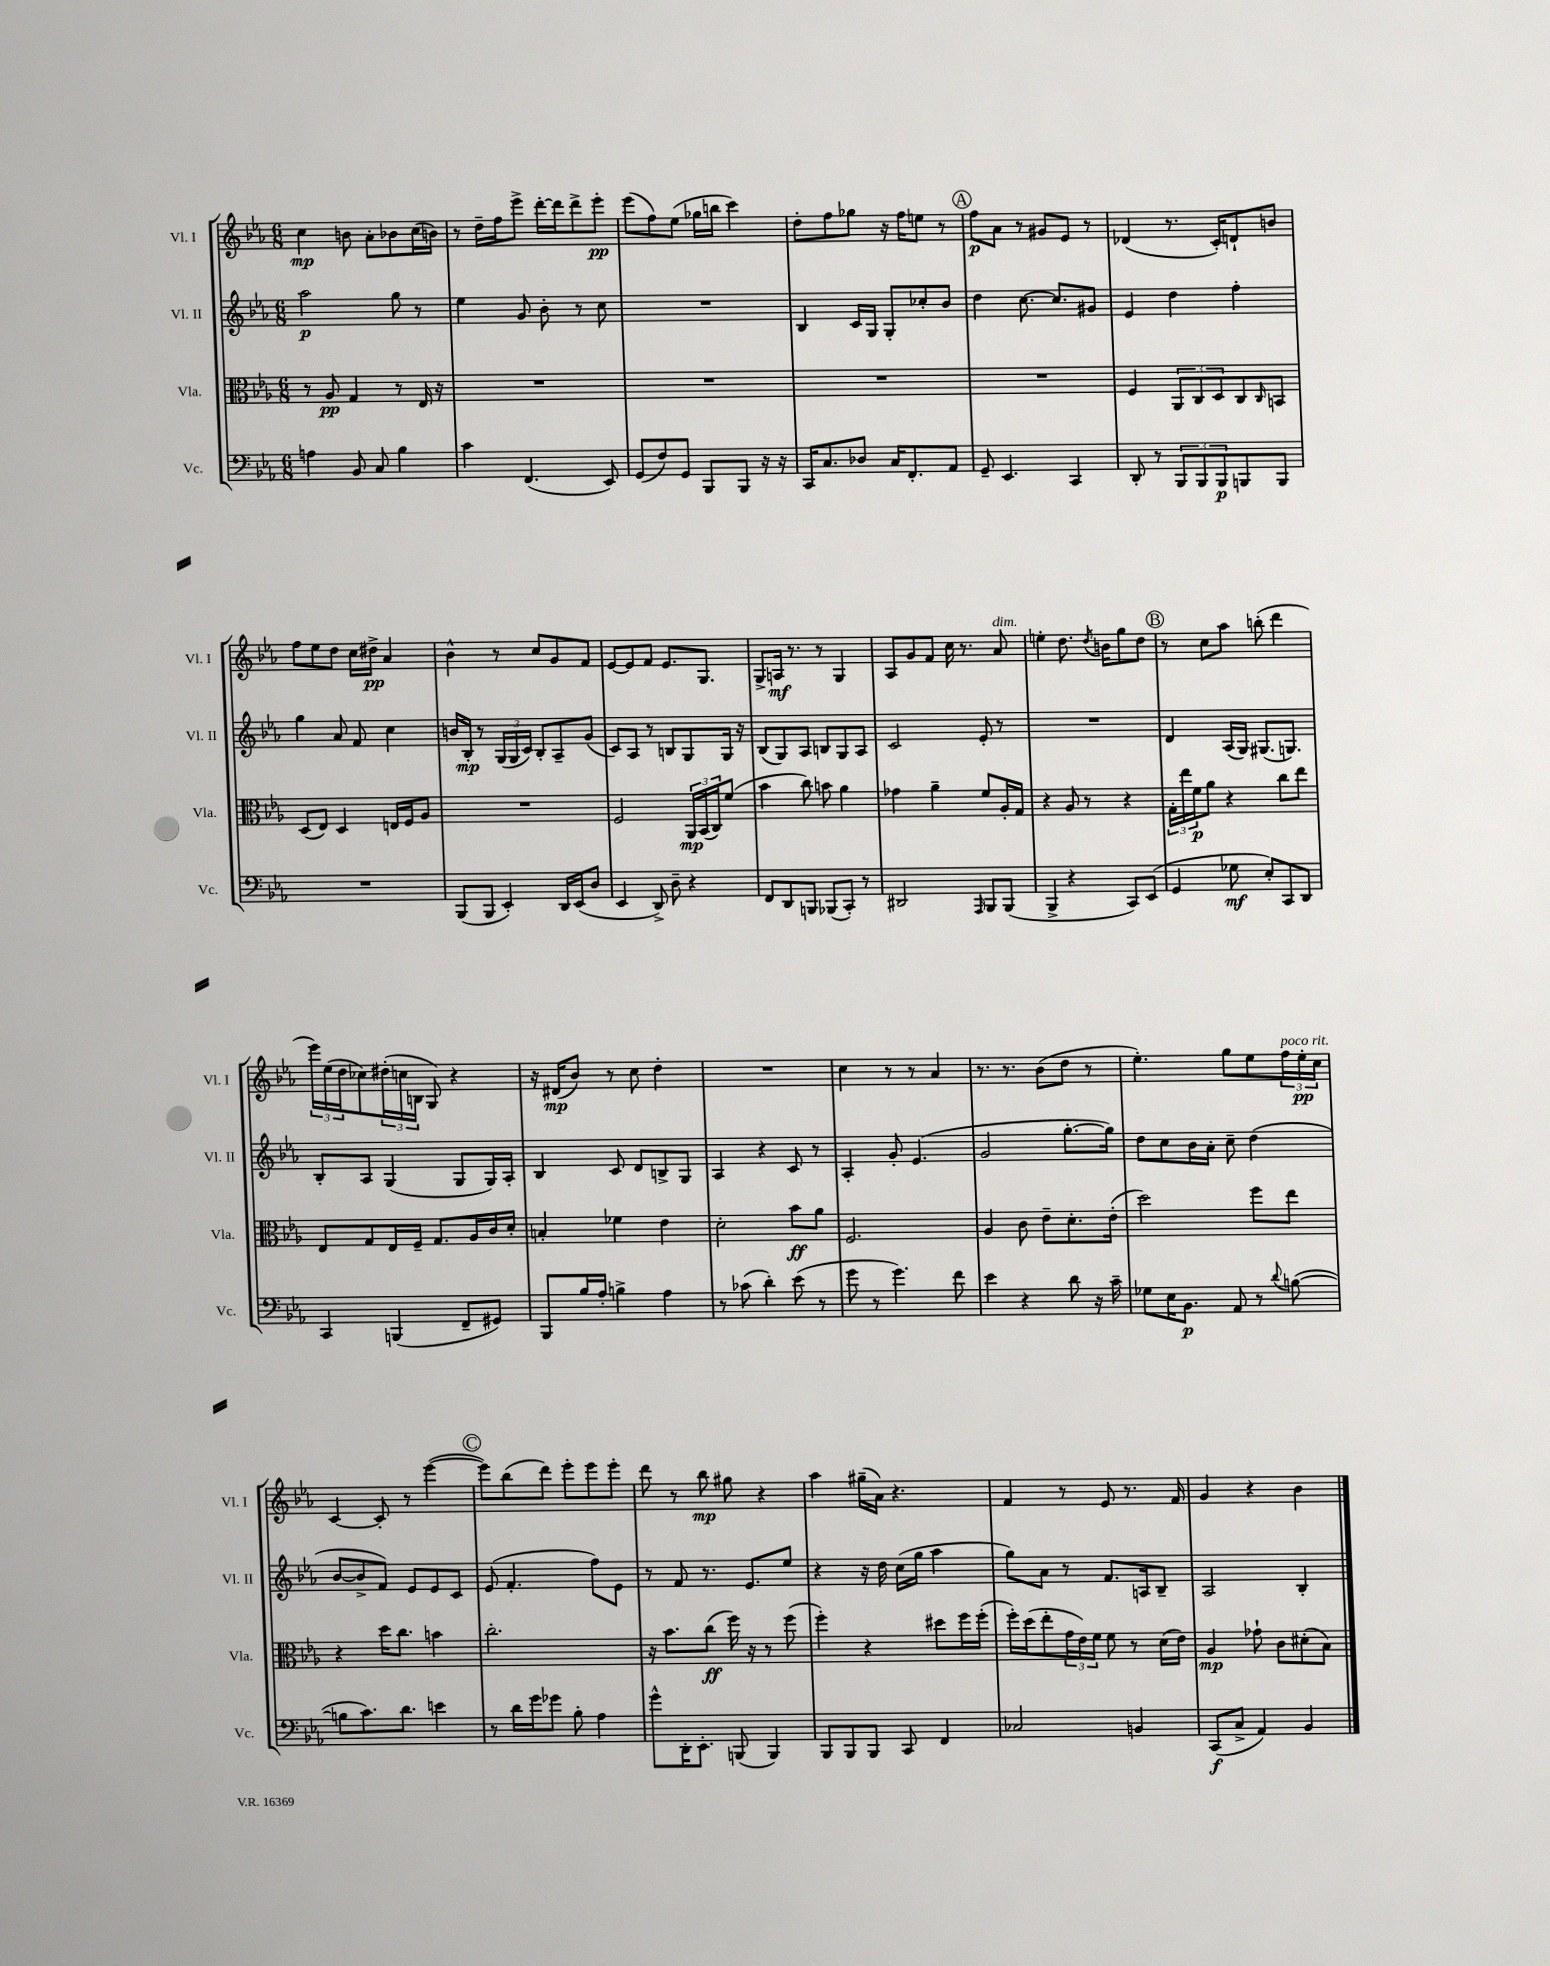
<<
\new StaffGroup <<
\new Staff = "s0" \with { instrumentName = "Vl. I" shortInstrumentName = "Vl. I" } {
    \clef treble \key ees \major \numericTimeSignature \time 6/8
    c''4\mp b'8 aes'8-. bes'8 c''16( b'16) |
    r8 d''16-- f''16 ees'''8-> d'''16~-. d'''16 d'''8-> ees'''8-.\pp |
    ees'''8( f''8) ees''8( ges''16 b''16 c'''4) |
    d''8-. f''8 ges''8 r16 f''16 e''8 r8 |
    \mark \markup { \circle "A" } f''8\p aes'8 r8 gis'8 ees'8 r8 |
    des'4( r8. c'16-.) d'8-! b'8 |
    f''8 ees''8 d''8 c''16 dis''16->\pp aes'4 |
    bes'4-^ r8 c''8 g'8 f'8 |
    ees'8~ ees'8 f'8 ees'8. g8. |
    g8-> a16\mf r8. r8 g4 |
    aes8 g'8 f'8 c''16 r8. aes'8^\markup { \italic "dim." } |
    e''4-. d''8. \acciaccatura { d''8 } b'16 g''8 d''8 |
    \mark \markup { \circle "B" } r8 c''8 aes''8 b''8-.( d'''4 |
    \tuplet 3/2 { ees'''16) ees''16( d''16 } ces''8) \tuplet 3/2 { dis''16-.( c''16 b16 } g8) r4 |
    r16 dis'16\mp( bes'8) r8 c''8 d''4-. |
    R2. |
    c''4 r8 r8 aes'4 |
    r8. r8. bes'8( d''8 r8 |
    ees''4.-.) g''8 ees''8 \tuplet 3/2 { f''16^\markup { \italic "poco rit." } ees''16-.\pp c''16 } |
    c'4~ c'8-. r8 ees'''4~( |
    \mark \markup { \circle "C" } ees'''8) bes''8( d'''8) ees'''8-. ees'''8 ees'''8-. |
    d'''8 r8 bes''8\mp gis''8 r4 |
    aes''4 gis''16--( aes'16) r4. |
    f'4 r8 ees'8 r8. f'16 |
    g'4 r4 bes'4 \bar "|." |
}
\new Staff = "s1" \with { instrumentName = "Vl. II" shortInstrumentName = "Vl. II" } {
    \clef treble \key ees \major \numericTimeSignature \time 6/8
    aes''2\p g''8 r8 |
    ees''4 g'8 bes'8-. r8 c''8 |
    R2. |
    bes4 c'16 g16 g8-. ces''8-. bes'8 |
    \mark \markup { \circle "A" } d''4 c''8.~ c''8. gis'8 |
    ees'4 d''4 f''4-. |
    g''4 aes'8 f'8 c''4 |
    b'16 bes16-.\mp r8 \tuplet 3/2 { g16( g16 c'16) } bes8-. aes8-- g'8( |
    c'8) aes8 r8 b8 g8 g16 r16 |
    bes8( g8) aes8 b8 g8 aes8 |
    c'2 ees'8-. r8 |
    R2. |
    \mark \markup { \circle "B" } d'4 aes16( g16) gis8.( g8.) |
    bes8-. aes8 g4( g8 g16) aes16-. |
    bes4 c'8 d'8 b8-> g8 |
    aes4 r4 c'8 r8 |
    aes4-. g'8-. ees'4.( |
    g'2 g''8.~-. g''16) |
    d''8 c''8 bes'16 aes'16-. c''8-- d''4( |
    bes'8~ bes'8-> f'8) ees'8 ees'8 c'8 |
    \mark \markup { \circle "C" } ees'8( f'4.-. f''8) ees'8 |
    r8 f'8 r8. ees'8. ees''8 |
    r4 r16 d''16 c''16( g''16 aes''4 |
    g''8) aes'8 r8 f'8. a16 bes8-- |
    aes2 bes4-. \bar "|." |
}
\new Staff = "s2" \with { instrumentName = "Vla." shortInstrumentName = "Vla." } {
    \clef alto \key ees \major \numericTimeSignature \time 6/8
    r8 aes8\pp g4 r8 ees16 r16 |
    R2. |
    R2. |
    R2. |
    \mark \markup { \circle "A" } R2. |
    f4 \tuplet 3/2 { aes,8 c8 d8 } c8 \grace { c16 } b,8 |
    d8( ees8) d4 e16 f16 aes8 |
    R2. |
    f2 \tuplet 3/2 { aes,16\mp bes,16( c16) } f'8( |
    bes'4 c''8) b'8 aes'4 |
    ges'4 aes'4-- f'8 aes16-. g16 |
    r4 aes8 r8 r4 |
    \mark \markup { \circle "B" } \tuplet 3/2 { g16-. ees''16 f'16\p } aes'8 r4 c''8 ees''8 |
    ees8 g8 ees16 f16-- g8. aes16 c'16 d'16-. |
    b4-. fes'4 ees'4 |
    d'2-. bes'8\ff aes'8 |
    f2. |
    aes4 c'8 ees'8-- d'8.-. ees'16-.( |
    d''2) f''8 ees''8 |
    r4 d''16 c''8. b'4 |
    \mark \markup { \circle "C" } c''2.-. |
    r16 bes'8. c''8\ff( f''16) r16 r8 f''8( |
    f''4-.) r4 dis''8 f''16 f''16-.( |
    f''16-.) d''16( ees''8-. \tuplet 3/2 { g'16 ees'16) f'16 } f'8 r8 d'16( ees'16) |
    aes4\mp ges'8-! c'8 dis'8-.( bes8) \bar "|." |
}
\new Staff = "s3" \with { instrumentName = "Vc." shortInstrumentName = "Vc." } {
    \clef bass \key ees \major \numericTimeSignature \time 6/8
    a4 bes,8 c8 bes4 |
    c'4 f,4.( ees,8) |
    g,8( f8) g,8 bes,,8 bes,,8 r16 r16 |
    c,16 c8. des8 c16 f,8.-. aes,8 |
    \mark \markup { \circle "A" } g,8-- ees,4. c,4 |
    d,8-. r8 \tuplet 3/2 { bes,,8 bes,,8 bes,,8\p } b,,8 b,,8 |
    R2. |
    bes,,8( bes,,8 ees,4-.) d,16 ees,16( d8 |
    ees,4 d,8->) d8-- r4 |
    f,8 d,8 b,,8 bes,,8( c,8-.) r8 |
    dis,2 \grace { aes,,16 } bes,,8 bes,,8( |
    bes,,4-> r4 c,8) ees,8( |
    \mark \markup { \circle "B" } g,4 ges8\mf ees8-.) c,8 d,8 |
    c,4 b,,4( f,8-- gis,8) |
    bes,,8 bes16 aes16-. b4-> aes4 |
    r8 ces'8( d'4-.) ees'8( r8 |
    g'8 r8 g'4.) f'8 |
    ees'4 r4 d'8 r16 c'16-- |
    ges8 ees16 bes,8.\p aes,8 r8 \appoggiatura { d'8 } b8~( |
    b8 c'8.) d'8. e'4 |
    \mark \markup { \circle "C" } r8 d'16 g'16 ges'8 bes8-. aes4 |
    g'8-^ d,16-. ees,8.-. b,,8( b,,4) |
    bes,,8 bes,,8 bes,,8 c,8 f,4 |
    ces2 b,4 |
    c,8\f( c8-> aes,4) bes,4 \bar "|." |
}
>>
>>
\layout { \context { \Score \remove "Bar_number_engraver" } }
